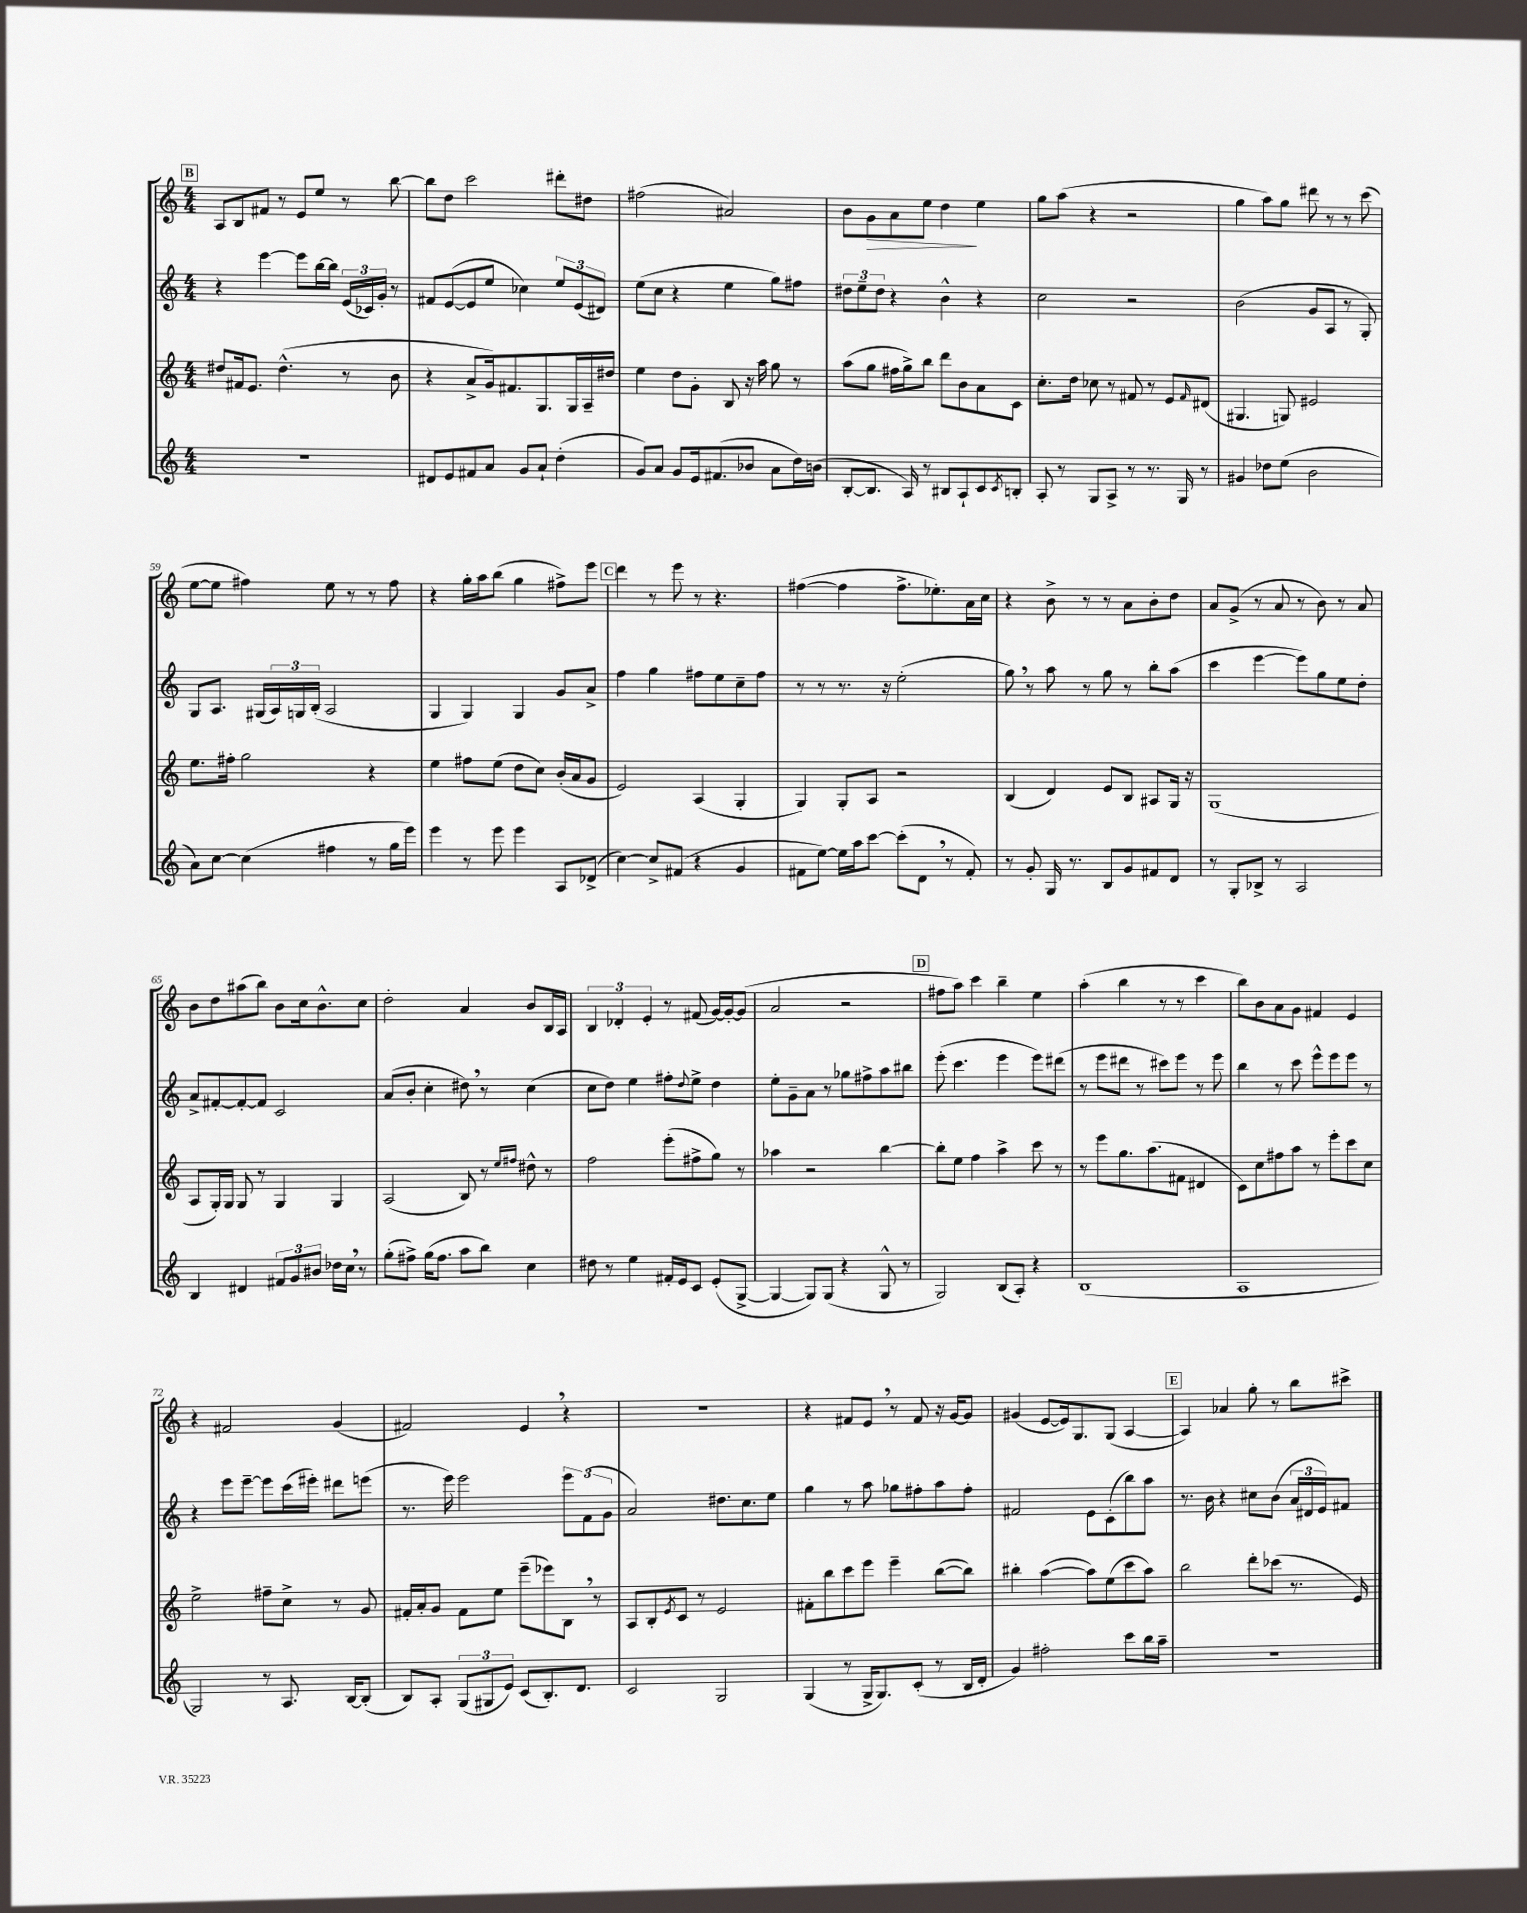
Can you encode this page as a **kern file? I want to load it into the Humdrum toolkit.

**kern	**kern	**kern	**kern
*staff4	*staff3	*staff2	*staff1
*clefG2	*clefG2	*clefG2	*clefG2
*k[]	*k[]	*k[]	*k[]
*M4/4	*M4/4	*M4/4	*M4/4
1r	8dd#	4r	8A
.	16f#	.	8B
.	8.e	.	.
.	.	[4eee	8f#
.	(4.dd#^^	.	8r
.	.	8eee]	8e
.	.	[16bb	8ee
.	.	16bb]	.
.	8r	(24e	8r
.	.	24c-)	.
.	.	24g'	.
.	8b	8r	[8bb
=	=	=	=
8d#	4r	8f#	8bb]
8e	.	([8e	8dd
8f#	8a^	8e]	2ccc
8a	16g)	8ee	.
.	8.f#	.	.
8g	.	4cc-)	.
8a`	8.G	.	.
(4dd'	.	12ee	8ddd#'
.	16G	.	.
.	.	(12e	.
.	16A~	.	8dd#
.	.	12d#)	.
.	16dd#	.	.
=	=	=	=
8g)	4ee	(8ee	(2ff#
8a	.	8cc	.
8g	8dd	4r	.
16e	8g'	.	.
(8.f#	.	.	.
.	8B	4ee	2a#)
8b-	16r	.	.
.	16aa	.	.
8a	8gg	8gg)	.
16dd)	8r	8ff#	.
(16b	.	.	.
=	=	=	=
[8B'	(8aa	12dd#	8b
.	.	12ee~	.
8.B]	8gg	.	8g
.	.	12dd#	.
.	16ff#	4r	8a
16A)	16gg^)	.	.
8r	8bb	.	8ee
8B#	8ddd	4b^^	4dd
8A`	8b	.	.
8c	8a	4r	4ee
8qc	.	.	.
8B'	8c	.	.
=	=	=	=
8A'	8.cc'	2cc	8gg
8r	.	.	(8aa
.	16dd	.	.
8G	8cc-	.	4r
8A^	8r	.	.
8r	8f#	2r	2r
8.r	8r	.	.
.	8e	.	.
16G	.	.	.
.	16qqf#	.	.
8r	(8d#	.	.
=	=	=	=
4g#	4.G#	(2b	4gg
8dd-	.	.	8aa)
(8ee	8G)	.	8gg
2b	2e#	8g	8ddd#
.	.	8A	8r
.	.	8r	8r
.	.	8G')	(8ccc
=	=	=	=
8a)	8.ee	8G	[8ee
[8cc	.	8.A	8ee]
.	16ff#'	.	.
(4cc]	2gg	.	4ff#)
.	.	(16G#	.
.	.	24A)	.
.	.	24G	.
.	.	(24B'	.
4ff#	.	2A	8ee
.	.	.	8r
8r	4r	.	8r
16gg	.	.	8ff#
16eee)	.	.	.
=	=	=	=
4eee	4ee	4G	4r
8r	8ff#	4G)	16gg'
.	.	.	16aa
8eee	(8ee	.	(8bb
4eee	8dd	4G	4gg
.	8cc)	.	.
8A	(16b'	8g	8ff#^)
.	16a	.	.
(8d-^	8g	8a^	8eee
=	=	=	=
[4cc)	2e)	4ff	4ddd
8cc^]	.	4gg	8r
(8f#	.	.	8eee
4r	(4A	8ff#	8r
.	.	8ee	4.r
4g	4G'	8cc~	.
.	.	8ff#	.
=	=	=	=
8f#	4G)	8r	([4ff#
[8ee)	.	8r	.
16ee]	8G'	8.r	4ff#]
16aa	.	.	.
[8ccc	8A	.	.
.	.	16r	.
(8ccc']	2r	(2ee'	8.ff#^
8d	.	.	.
.	.	.	8.ee-')
8r	.	.	.
8f#')	.	.	16a
.	.	.	16cc
=	=	=	=
8r	(4B	8gg)	4r
8g'	.	8r	.
16G	4d)	8aa	8b^
8.r	.	.	.
.	.	8r	8r
8B	8e	8gg	8r
8g	8B	8r	8a
8f#	8A#	8bb'	8b'
8d	16G	(8aa	8dd
.	16r	.	.
=	=	=	=
8r	(1G	4ccc	8a
8G'	.	.	(8g^
8B-^	.	[4eee	8r
8r	.	.	8a
2A	.	8eee])	8r
.	.	8gg	8b)
.	.	8ee	8r
.	.	8dd'	8a
=	=	=	=
4B	8A	8a^	8b
.	16G')	[8f#'	8dd
.	16G	.	.
4d#	8G	8f#'_	(8aa#
.	8r	8f#]	8bb)
12f#	4G	2c	8b
12g	.	.	.
.	.	.	16cc
12b#	.	.	.
.	.	.	8.b^^
16dd-	4G	.	.
16cc	.	.	.
8r	.	.	8cc
=	=	=	=
(8gg'	(2A	(8a	2dd'
8ff#^)	.	8b'	.
(16gg	.	4cc'	.
8.ff#	.	.	.
8aa	8B)	8dd#)	4a
8bb)	8r	8r	.
.	16qqee	.	.
.	16qqff#	.	.
4cc	8dd#^^	(4cc	8b
.	8r	.	16B
.	.	.	16A
=	=	=	=
8dd#	2ff	8cc	6B
8r	.	8dd)	.
.	.	.	6d-'
4ee	.	4ee	.
.	.	.	6e'
16f#'	(8eee'	8ff#'	8r
16e	.	.	.
.	.	8qqdd	.
8c	8ff#^	8ee^	(8f#
(8e'	8gg)	4dd	[16g)
.	.	.	16g'_
[8G^	8r	.	(8g]
=	=	=	=
4G_	4aa-	8ee'	2a
.	.	8g~	.
8G])	2r	8a	.
(8G	.	8r	.
4r	.	8gg-	2r
.	.	8ff#^	.
8G^^	[4bb	8aa	.
8r	.	8bb#	.
=	=	=	=
2G)	8bb']	(8eee'	8ff#
.	8ee	4.ccc	8aa)
.	4ff	.	4ccc
(8B	4aa^	4eee	4bb~
8A')	.	.	.
4r	8ccc	8eee)	4ee
.	8r	(8ddd#	.
=	=	=	=
(1B	8r	8r	(4aa'
.	8eee	8eee	.
.	8.gg	8ddd#	4bb
.	.	8r	.
.	(8.aa	.	.
.	.	8ccc#)	8r
.	8f#	8eee	8r
.	4d#	8r	4ccc
.	.	8eee	.
=	=	=	=
1A	8c)	4bb	8bb)
.	8cc	.	8b
.	8ff#	8r	8a
.	8aa	8ccc	8g
.	8r	8eee^^	4f#
.	8eee'	8eee	.
.	8ccc	8eee	4e
.	8cc	8r	.
=	=	=	=
2G)	2ee^	4r	4r
.	.	8eee	2f#
.	.	[8eee~	.
8r	8ff#~	8eee]	.
8.A	8cc^	(16ccc	.
.	.	16eee#')	.
.	8r	8ddd#	(4g
[16B	.	.	.
(8B']	8g	(8eee	.
=	=	=	=
8B)	16f#'	8.r	2f#)
.	16a'	.	.
8A'	8g	.	.
.	.	16eee)	.
(12G	8f#	2eee	.
12G#	.	.	.
.	8ee	.	.
12e)	.	.	.
(8c	(8eee~	.	4e
8.B')	8eee-)	.	.
.	8B	12eee	4r
8.d	.	.	.
.	.	(12f	.
.	8r	.	.
.	.	12g	.
=	=	=	=
2c	8A	2a)	1r
.	8B'	.	.
.	8qe	.	.
.	8c	.	.
.	8r	.	.
2G	2e	8.dd#	.
.	.	8.cc	.
.	.	8ee	.
=	=	=	=
(4G	8f#'	4gg	4r
.	8bb	.	.
8r	8ccc	8r	8f#
16G^	8eee	8aa	8e
8.G)	.	.	.
.	4eee~	8gg-	8r
(8c'	.	8ff#'	8f#
8r	([8bb	8aa	16r
.	.	.	[16g
16B	8bb])	8ff#'	8g]
16d'	.	.	.
=	=	=	=
4g)	4bb#'	2f#	(4g#
2ff#'	([4aa	.	[8e
.	.	.	16e])
.	.	.	8.G
.	8aa])	8e	.
.	(8ee	(8c'	(8G
8ccc	8ccc	8bb)	[4A
16bb	8aa)	8aa	.
16aa~	.	.	.
=	=	=	=
1r	2bb	8.r	4A])
.	.	16b	.
.	.	4r	4a-
.	8ddd'	8cc#	8gg'
.	(8ccc-	(8b	8r
.	8.r	24a	8bb
.	.	24d#	.
.	.	24e)	.
.	.	8f#	8ccc#^
.	16e)	.	.
==	==	==	==
*-	*-	*-	*-
